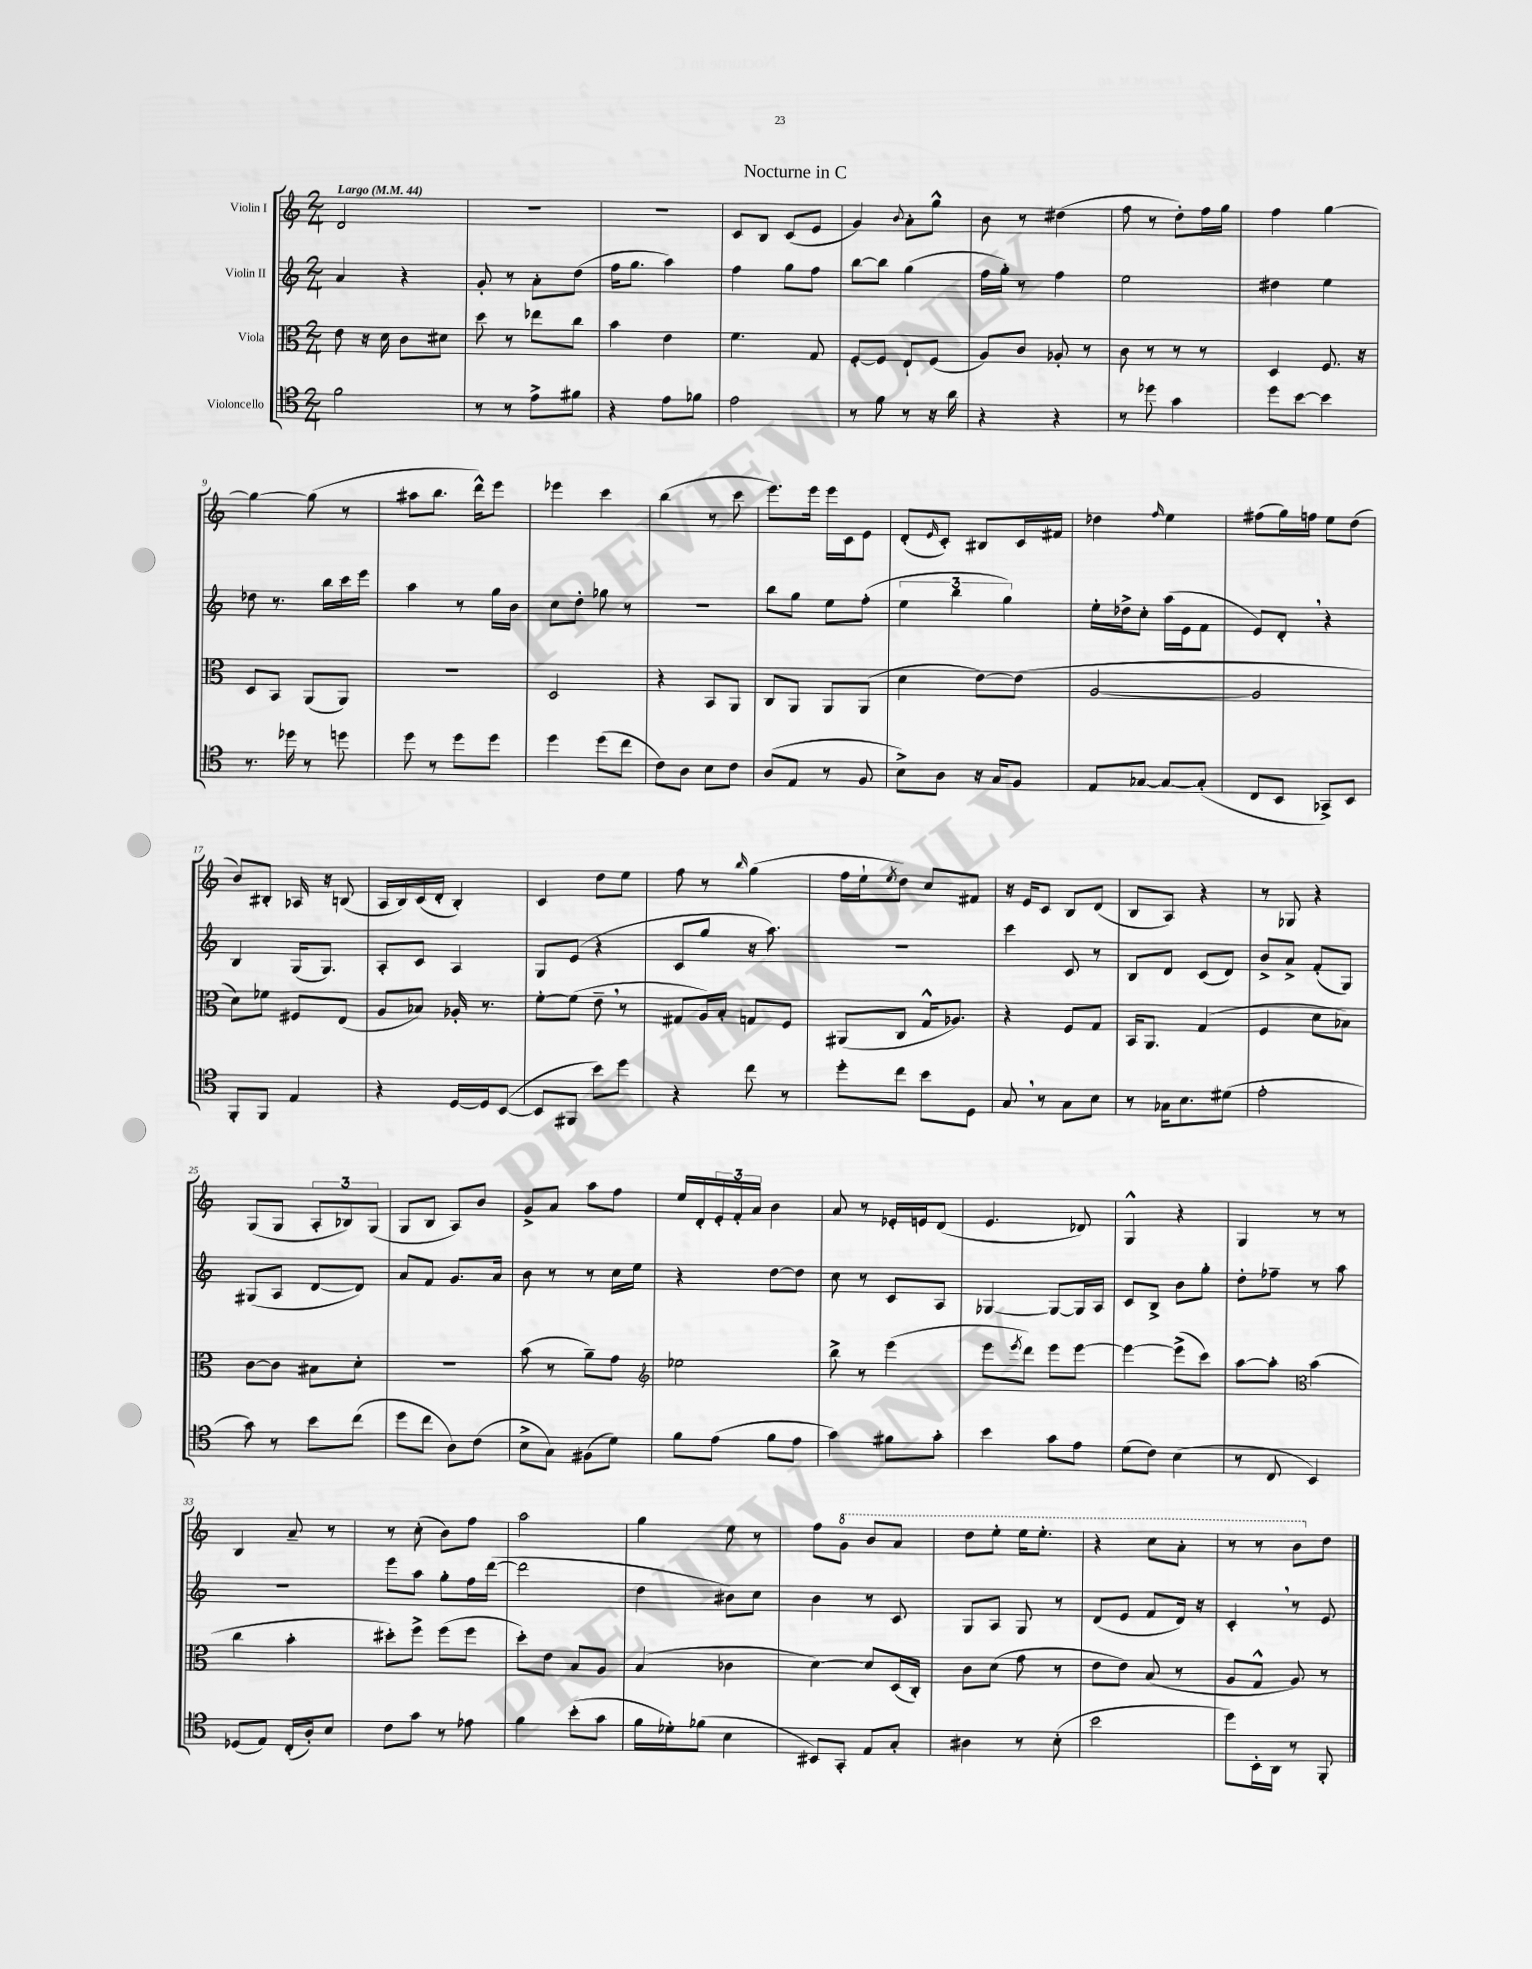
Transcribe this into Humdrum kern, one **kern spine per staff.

**kern	**kern	**kern	**kern
*staff4	*staff3	*staff2	*staff1
*clefC4	*clefC3	*clefG2	*clefG2
*k[]	*k[]	*k[]	*k[]
*M2/4	*M2/4	*M2/4	*M2/4
*MM44	*MM44	*MM44	*MM44
2f\	8e\	4a/	2d/
.	16r	.	.
.	16d\	.	.
.	8c\L	4r	.
.	8d#\J	.	.
=	=	=	=
8r	8dd\	8g'/	2r
8r	8r	8r	.
8e^\L	8ee-\L	8a'\L	.
8f#\J	8cc\J	(8dd\J	.
=	=	=	=
4r	4b\	16ff\LK	2r
.	.	8.gg\J	.
8e\L	4e\	4aa\)	.
8f-\J	.	.	.
=	=	=	=
2e\	4.f\	4ff\	8c/L
.	.	.	8B/J
.	.	8gg\L	(8c/L
.	8G/	8ff\J	8e/J
=	=	=	=
8r	[8F'/L	[8bb\L	4g/)
8f\	8F/]J	8bb\]J	.
.	.	.	8qqb/
8r	8E`/L	(4gg\	8a'\L
16r	(8F/J	.	8gg^^\J
16a\	.	.	.
=	=	=	=
4r	8A/L)	16ff\LL	8b\
.	.	16gg'\JJ)	.
.	8c/J	8r	8r
4r	8A-'/	4ff\	(4dd#\
.	8r	.	.
=	=	=	=
8r	8c\	2ee\	8ff\
8dd-\	8r	.	8r
4g\	8r	.	8dd'\L)
.	8r	.	16ff\L
.	.	.	16gg\JJ
=	=	=	=
8dd\L	4D/	4dd#\	4ff\
[8b\J	.	.	.
4b\]	8.F/	4ee\	[4gg\
.	16r	.	.
=	=	=	=
8.r	8D/L	8dd-\	4gg\_
.	8BB/J	8.r	.
16dd-\	.	.	.
8r	(8AA/L	.	(8gg\]
.	.	16bb\LL	.
8dd\	8AA/J)	16ccc\	8r
.	.	16eee\JJ	.
=	=	=	=
8dd\	2r	4aa\	8aa#\L
8r	.	.	8.bb\J
8dd\L	.	8r	.
.	.	.	16ddd^^\LK)
8dd\J	.	16gg\LL	8eee\J
.	.	16b\JJ	.
=	=	=	=
4dd\	2D/	8cc\L	4eee-\
.	.	8dd'\J	.
(8dd\L	.	8gg-\	4ccc\
8cc\J	.	8r	.
=	=	=	=
8c\L)	4r	2r	(4bb\
8A\J	.	.	.
8B\L	8BB/L	.	8r
8c\J	8AA/J	.	8ccc\
=	=	=	=
(8A/L	8C/L	8bb\L	8.eee\L)
8E/J	8AA/J	8gg\J	.
.	.	.	16eee\Jk
8r	8AA/L	8ee\L	16eee\LL
.	.	.	16c\J
8F/	(8AA/J	(8ff'\J	8e\J
=	=	=	=
8B^\L)	4d\	6ee\	(8d'/L
.	.	.	16qqe/
8A\J	.	.	8c'/J)
.	.	6bb\	.
16r	[8e\L)	.	8B#/L
16G/LK	.	.	.
.	.	6gg\)	.
8F/J	(8e\]J	.	16c/L
.	.	.	16f#/JJ
=	=	=	=
8E/L	[2A/	16ee'\LL	4dd-\
.	.	16dd-^\J	.
[8G-/J	.	8cc'\J	.
.	.	.	16qqff/
8G-/_L	.	(16aa\LL	4ee\
.	.	16e\J	.
(8G-'/]J	.	8f\J	.
=	=	=	=
8C/L	2A/]	8e/L)	(8ff#\L
8BB/J	.	8d'/J	16gg\L)
.	.	.	16ff\JJ
8GG-^/L)	.	4r	8ee\L
8BB/J	.	.	(8dd\J
=	=	=	=
8FF'/L	8d\L)	4B/	8b/L)
8FF/J	8f-\J	.	8B#'/J
4E/	8F#/L	(16G/LK	16A-/
.	.	8.G/J)	16r
.	(8E/J	.	(8B/
=	=	=	=
4r	8A/L	8A'/L	16A/LL
.	.	.	16B/)
.	8B-/J)	8c/J	(16c/
.	.	.	16d'/JJ
[16D/LL	16A-'/	4A/	4B'/)
16D/]J	8.r	.	.
([8BB/J	.	.	.
=	=	=	=
8BB/]L	[8f'\L	8G/L	4c/
8FF#/J	(8f\]J	(8e/J	.
8b\L)	8e~\	4r	8dd\L
8dd\J	8r	.	8ee\J
=	=	=	=
4r	8G#/L	8c/L	8ff\
.	16A/L)	8gg/J	8r
.	16B'/JJ	.	.
.	.	.	16qqbb/
8cc\	8G/L	16r	(4gg\
.	.	8.aa\)	.
8r	8F/J	.	.
=	=	=	=
8dd'\L	(8AA#/L	2r	16ff\LL
.	.	.	16ee`\J
.	.	.	8qee/
8cc\J	8C/J	.	8dd\J)
8b\L	16G^^/LK	.	8cc/L
.	8.A-/J)	.	.
8D\J	.	.	8f#/J
=	=	=	=
8G/	4r	4ccc\	16r
.	.	.	16e/LK
8r	.	.	8c/J
8G\L	8F/L	8c/	8B/L
8B\J	8G/J	8r	(8d/J
=	=	=	=
8r	16BB/LK	8B/L	8B/L
.	8.AA/J	.	.
16G-\LK	.	8d/J	8A/J)
8.B\	.	.	.
.	(4G/	(8c/L	4r
(8d#\J	.	8d/J)	.
=	=	=	=
2e'\	4F/	8b^/L	8r
.	.	8a^/J	8G-/
.	8d\L	(8f'/L	4r
.	8B-\J)	8G/J)	.
=	=	=	=
8g\)	[8c\L	(8G#/L	(8G/L
8r	8c\]J	8A/J	8G/J
8b\L	8B#\L	[8d/L	12A'/L
.	.	.	12B-/)
(8cc\J	8d'\J	8d/]J)	.
.	.	.	(12G/J
=	=	=	=
8dd\L	2r	8a/L	8G/L
8cc\J	.	8f/J	8B/J
8A\L)	.	8.g/L	8A/L)
(8c\J	.	.	8b/J
.	.	16a/Jk	.
=	=	=	=
8B^\L	(8b\	8b\	8g^/L
8G\J)	8r	8r	8a/J
(8F#\L	8a~\L)	8r	8aa\L
8d\J)	8g\J	16cc\LL	8ff\J
.	.	16ee\JJ	.
=	=	=	=
*	*clefG2	*	*
8f\L	2ee-\	4r	16ee/LL
.	.	.	16d'/
(8e\J	.	.	24e'/
.	.	.	24f'/
.	.	.	24a/JJ
8f\L	.	[8dd\L	4b\
8e\J	.	8dd\]J	.
=	=	=	=
4g\)	8bb^\	8cc\	8a/
.	8r	8r	8r
8f#\L	(4eee\	8c/L	16e-'/LL
.	.	.	16e/J
8g'\J	.	8A/J	(8d/J
=	=	=	=
4b\	8eee\L	[4G-/	4.e/
.	8qeee/	.	.
.	8ddd\J)	.	.
8g\L	8eee\L	8G-/_L	.
8e\J	[8eee\J	16G-/]L	8d-/)
.	.	16A/JJ	.
=	=	=	=
(8d\L	4eee\_	8c/L	4G^^/
8c\J)	.	8B^/J	.
(4B\	(8eee^\]L	8b\L	4r
.	8ccc\J)	8gg'\J	.
=	=	=	=
8r	[8aa\L	8dd'\L	4G/
8C/	8aa'\]J	8ff-~\J	.
*	*clefC3	*	*
4BB/)	(4b\	8r	8r
.	.	8aa\	8r
=	=	=	=
(8D-/L	4cc\	2r	4B/
8E/J)	.	.	.
(16C'/LL	4b'\	.	8a~/
16A'/J)	.	.	.
8B/J	.	.	8r
=	=	=	=
8c\L	8dd#'\L)	8eee\L	8r
8g\J	8ff^\J	8aa\J	(8cc'\
8r	(8ff\L	8gg'\L	8b\L)
8e-\	8ff\J	16ff\L	8ff\J
.	.	([16ddd\JJ	.
=	=	=	=
4f\	8dd'\L)	2ddd\]	2aa\
.	8e\J	.	.
(8b'\L	8B/L	.	.
8g\J	8A/J	.	.
=	=	=	=
16f\LL	(4B/	4dd\	4gg\
16d-'\J)	.	.	.
(8f-\J	.	.	.
4B\	4c-\	8b#\L)	8ee\
.	.	8cc\J	8r
=	=	=	=
8BB#/L)	[4d\)	4b\	8ff\L
8GG'/J	.	.	8gg\J
8E/L	8d/]L	8r	8bb/L
8G'/J	(16D/L	8c/	8aa/J
.	16C'/JJ)	.	.
=	=	=	=
4A#\	8c\L	8G/L	8ddd\L
.	(8d\J	8A/J	8eee'\J
8r	8g\	8G/	16eee\LK
.	.	.	8.eee'\J
(8B'\	8r	8r	.
=	=	=	=
2b\	8e\L	(8d/L	4r
.	8e\J)	8e/J	.
.	(8B/	8f/L	8ccc\L
.	8r	16d/Jk)	8aa'\J
.	.	16r	.
=	=	=	=
8dd\L)	8A/L	4c'/	8r
16BB'\L	8G^^/J	.	8r
16AA\JJ	.	.	.
8r	8A/)	8r	8bb\L
8FF'/	8r	8e/	8dd\J
==	==	==	==
*-	*-	*-	*-
